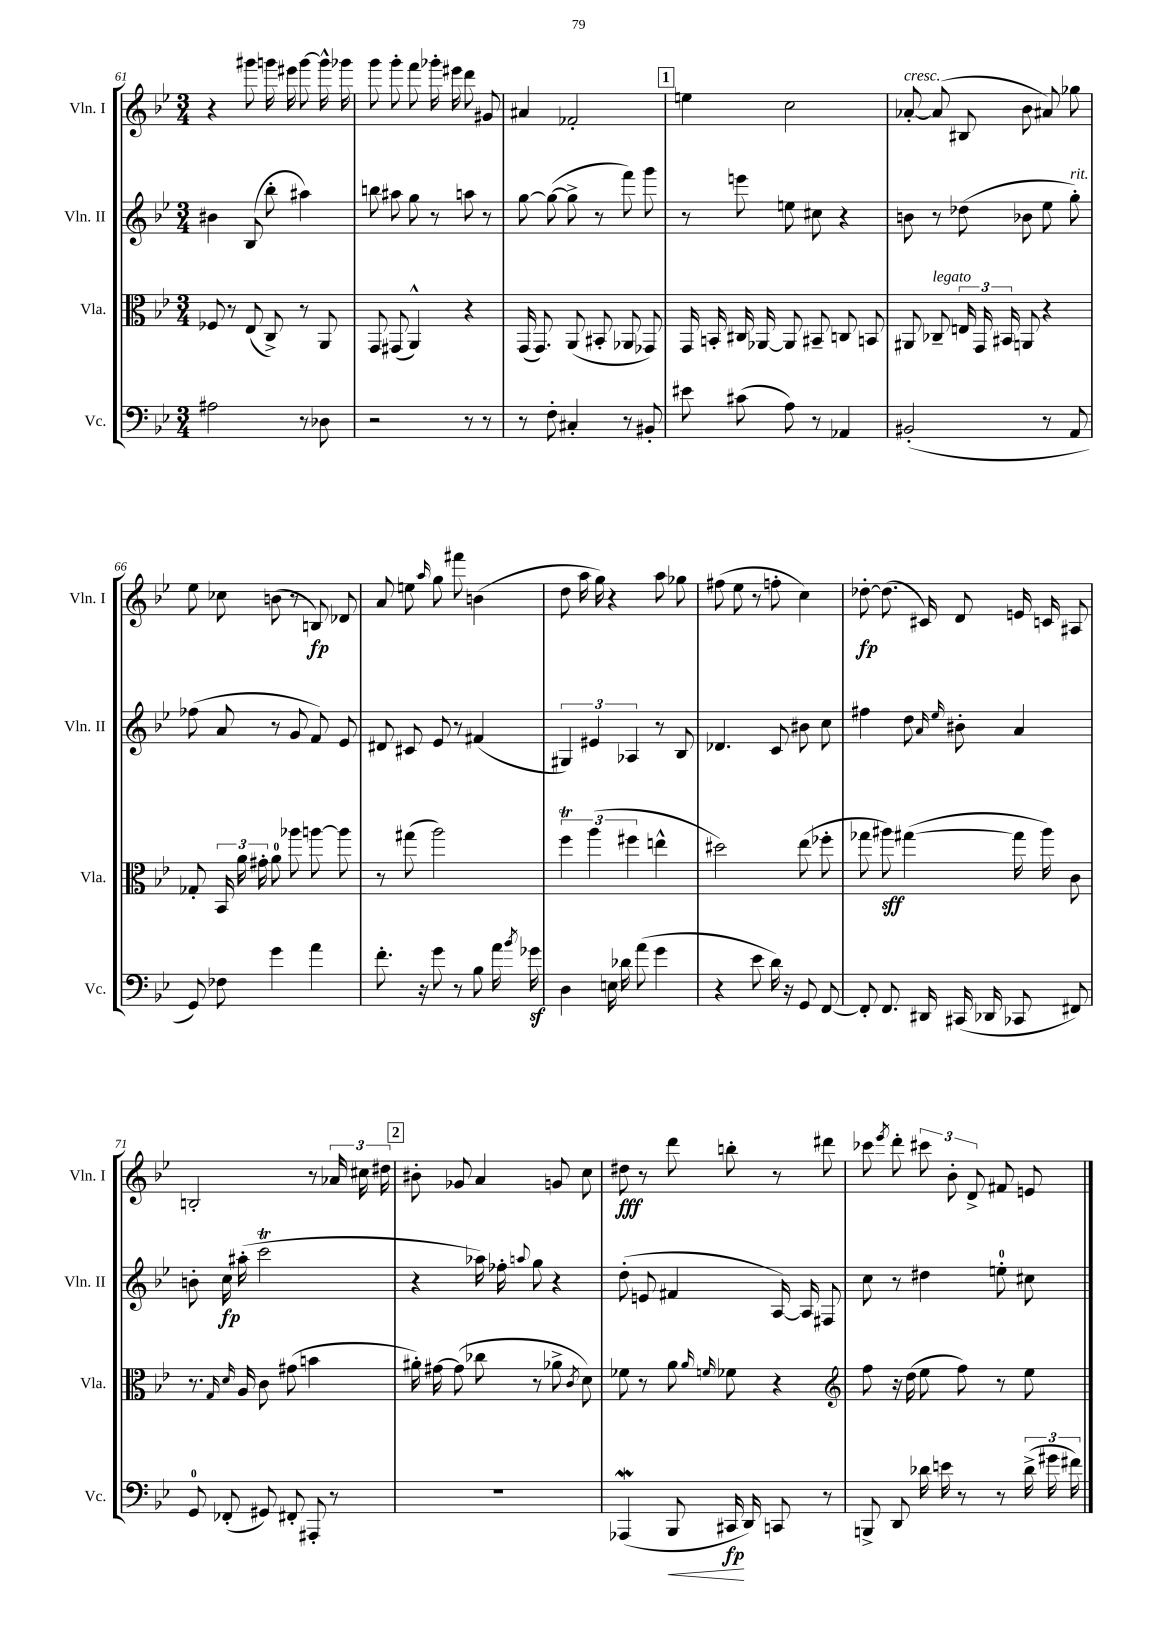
<<
\new StaffGroup <<
\new Staff = "s0" \with { instrumentName = "Vln. I" shortInstrumentName = "Vln. I" } {
    \clef treble \key bes \major \numericTimeSignature \time 3/4
    \autoBeamOff r4 gis'''8 g'''16 eis'''16 g'''8~ g'''16-^ ges'''16 |
    g'''8 g'''8-. f'''8 ges'''16-. eis'''16 d'''8 gis'8 |
    ais'4 fes'2-. |
    \mark \markup { \box "1" } e''4 c''2 |
    aes'8~-.^\markup { \italic "cresc." } aes'8( bis8 bes'8 ais'8) ges''8 |
    ees''8 ces''8 b'8( r8 b8\fp) des'8 |
    a'8 e''8 \grace { a''16 } g''8 fis'''8 b'4( |
    d''8 a''16 g''16) r4 a''8 ges''8 |
    fis''8( ees''8 r8 f''8-. c''4) |
    des''8~-.\fp des''8.( cis'16) d'8 e'16 c'16 ais8 |
    b2-. r8 \tuplet 3/2 { aes'16 cis''16 dis''16 } |
    \mark \markup { \box "2" } bis'8-. ges'8 a'4 g'8 c''8 |
    dis''8\fff r8 d'''8 b''8-. r8 dis'''8 |
    ces'''8 \acciaccatura { ees'''8 } d'''8-. \tuplet 3/2 { cis'''8 bes'8-. d'8-> } fis'8 e'8 \bar "|." |
}
\new Staff = "s1" \with { instrumentName = "Vln. II" shortInstrumentName = "Vln. II" } {
    \clef treble \key bes \major \numericTimeSignature \time 3/4
    \autoBeamOff bis'4 bes8( bes''8-. ais''4) |
    b''8 ais''8 g''8 r8 a''8 r8 |
    g''8~ g''8~( g''8-> r8 f'''8) g'''8 |
    \mark \markup { \box "1" } r8 e'''8 e''8 cis''8 r4 |
    b'8 r8 des''8( bes'8 ees''8 g''8-.^\markup { \italic "rit." }) |
    fes''8( a'8 r8 g'8 f'8) ees'8 |
    dis'8 cis'8 ees'8 r8 fis'4( |
    \tuplet 3/2 { gis4) eis'4 aes4 } r8 bes8 |
    des'4. c'8 bis'8 c''8 |
    fis''4 d''8 \grace { a'16 ees''16 } bis'8-. a'4 |
    b'8-. c''16\fp ais''16-.( c'''2\trill |
    \mark \markup { \box "2" } r4 aes''16) fes''16-. \appoggiatura { a''8 } g''8 r4 |
    d''8-.( e'8 fis'4 a16~) a16 fis8 |
    c''8 r8 dis''4 e''8-0-. cis''8 \bar "|." |
}
\new Staff = "s2" \with { instrumentName = "Vla." shortInstrumentName = "Vla." } {
    \clef alto \key bes \major \numericTimeSignature \time 3/4
    \autoBeamOff fes8 r8 ees8( c8->) r8 a,8 |
    g,8 gis,8( a,4-^) r4 |
    g,16( g,8.) a,8( bis,8-. aes,8 ges,8) |
    \mark \markup { \box "1" } g,16 b,16-. cis16 aes,16~ aes,8 bis,8-- c8 b,8 |
    ais,8 ces8--^\markup { \italic "legato" } \tuplet 3/2 { e16 g,16 bis,16 } a,8 r4 |
    ges8-. \tuplet 3/2 { bes,16 a'16 gis'16-. } a'8-0 aes''8 a''8~ a''8 |
    r8 gis''8( a''2) |
    \tuplet 3/2 { f''4\trill a''4( fis''4 } e''4-^ |
    dis''2) ees''8( fes''8-. |
    ges''8 ais''8\sff) gis''4~( gis''16 ais''16) c'8 |
    r8. \grace { g16 d'16 } a16 c'8 gis'8( b'4 |
    \mark \markup { \box "2" } ais'16-.) gis'16~ gis'8( ces''8 r8 aes'8-> \acciaccatura { c'8 } d'8) |
    fes'8 r8 a'8 \grace { a'16 f'16 } fes'8 r4 |
    \clef treble f''8 r16 d''16( ees''8 f''8) r8 ees''8 \bar "|." |
}
\new Staff = "s3" \with { instrumentName = "Vc." shortInstrumentName = "Vc." } {
    \clef bass \key bes \major \numericTimeSignature \time 3/4
    \autoBeamOff ais2 r8 des8 |
    r2 r8 r8 |
    r8 f8-. cis4-. r8 bis,8-. |
    \mark \markup { \box "1" } eis'8 cis'8( a8) r8 aes,4 |
    bis,2-.( r8 a,8 |
    g,8) fes8 g'4 a'4 |
    f'8.-. r16 g'8 r8 bes8 a'16 \acciaccatura { bes'8 } ges'16\sf |
    d4 e16 des'16 a'8( g'4 |
    r4 ees'8 d'16) r16 g,8 f,8~ |
    f,8-. f,8. dis,16 cis,16( des,16 ces,8 fis,8) |
    g,8-0 fes,8-.( gis,8) fis,8-. ais,,8-. r8 |
    \mark \markup { \box "2" } R2. |
    aes,,4\mordent( bes,,8\< cis,16\fp\! d,16) c,8 r8 |
    b,,8-> d,8 des'16 e'16 r8 r8 \tuplet 3/2 { des'16->( gis'16 fis'16) } \bar "|." |
}
>>
>>
\layout { \context { \Score currentBarNumber = #61 } }
